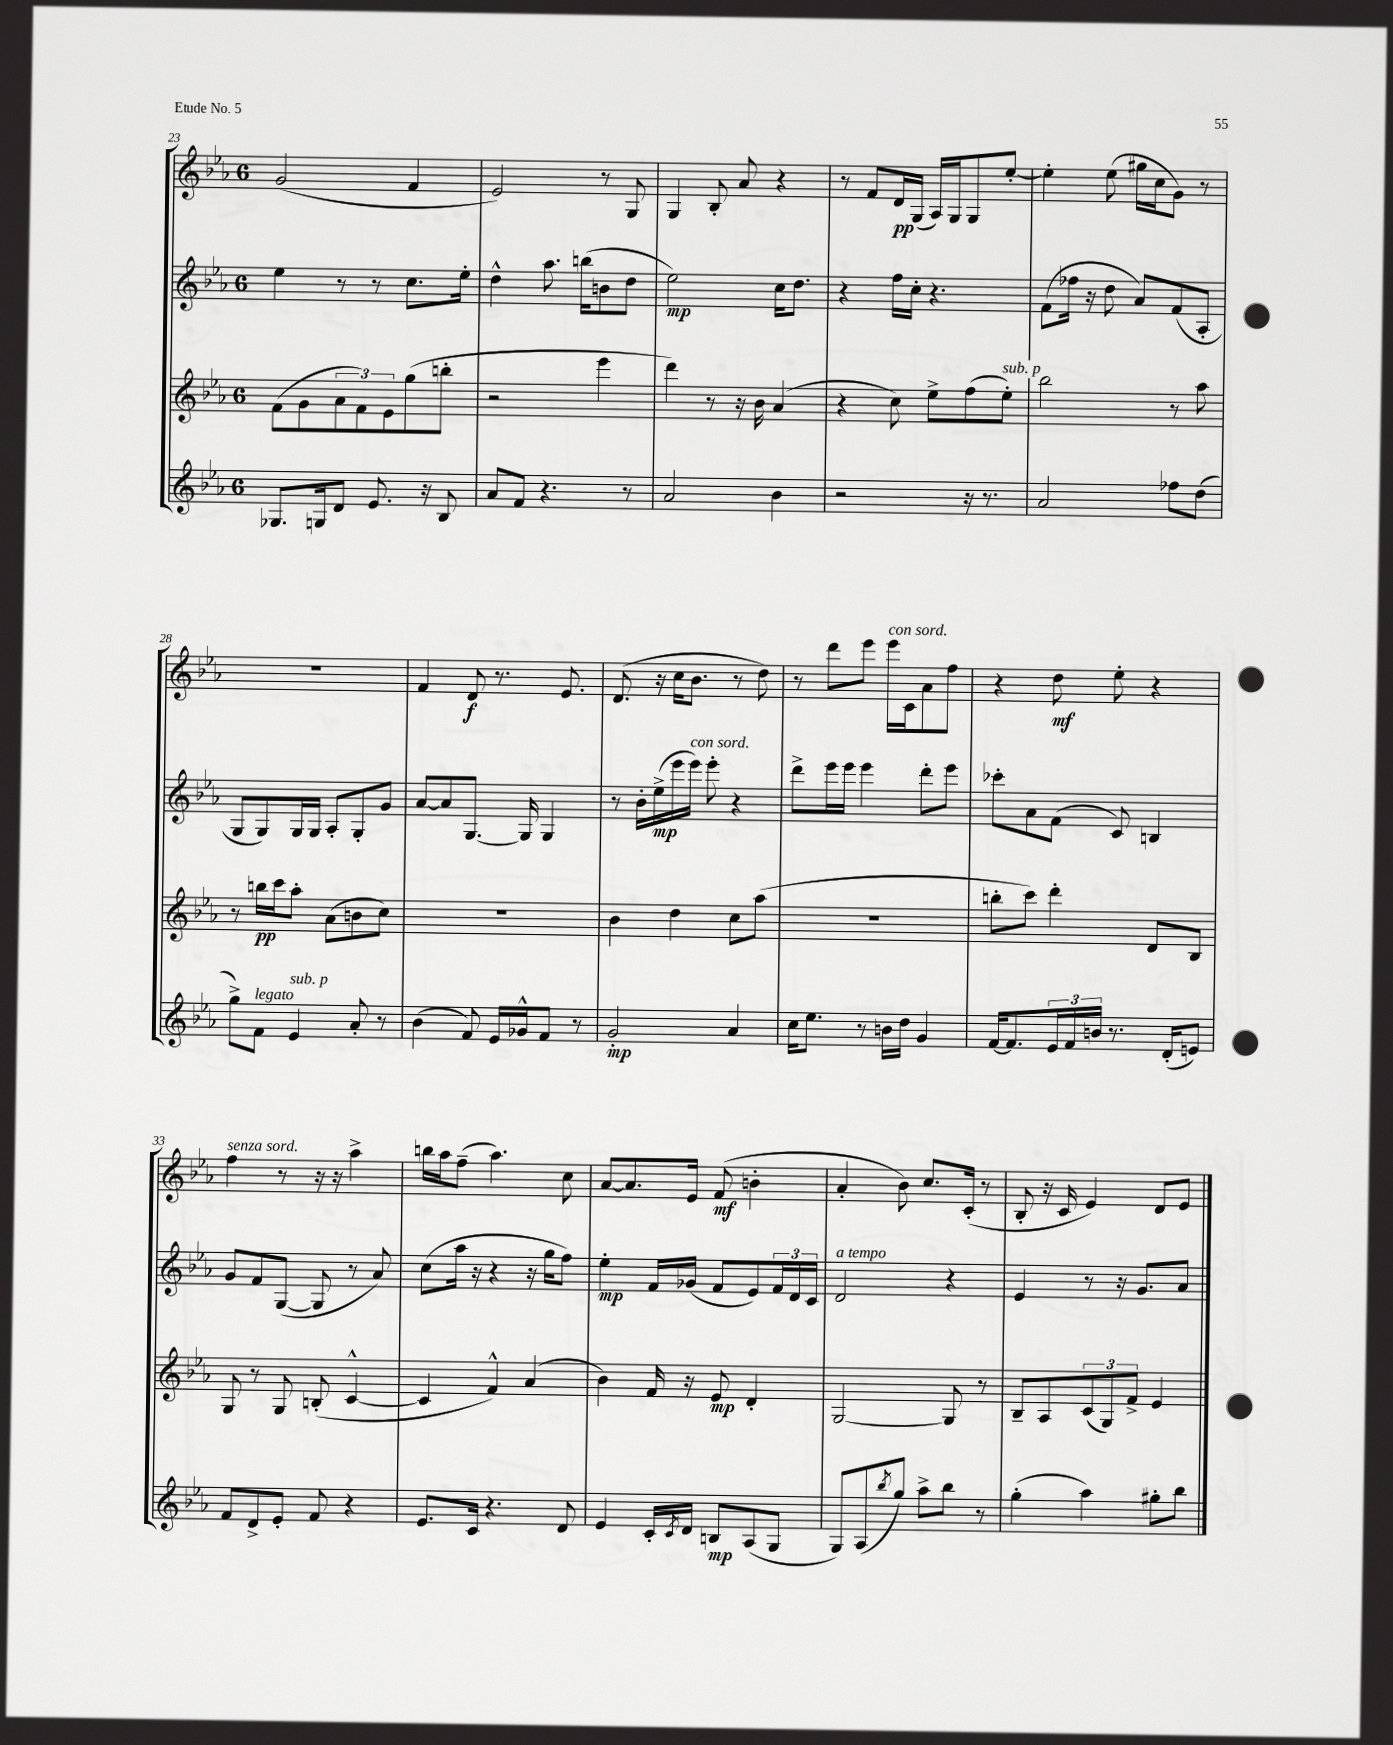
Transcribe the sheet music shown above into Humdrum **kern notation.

**kern	**kern	**kern	**kern
*staff4	*staff3	*staff2	*staff1
*clefG2	*clefG2	*clefG2	*clefG2
*k[b-e-a-]	*k[b-e-a-]	*k[b-e-a-]	*k[b-e-a-]
*M6/8	*M6/8	*M6/8	*M6/8
8.G-	(8f	4ee-	(2g
.	8g	.	.
16G	.	.	.
8d	12a-	8r	.
.	12f)	.	.
8.e-	.	8r	.
.	12e-	.	.
.	(8gg	8.cc	4f
16r	.	.	.
8B-	8bb'	.	.
.	.	16ee-'	.
=	=	=	=
8a-	2r	4dd^^	2e-)
8f	.	.	.
4.r	.	8.aa-	.
.	.	(16bb	.
.	4eee-	8b	8r
8r	.	8dd	8G
=	=	=	=
2a-	4ddd)	2ee-)	4G
.	8r	.	8B-'
.	16r	.	8a-
.	16b-	.	.
4b-	(4a-	16cc	4r
.	.	8.dd	.
=	=	=	=
2r	4r	4r	8r
.	.	.	8f
.	8cc)	16ff	16d
.	.	16cc'	(16G
.	8ee-^	4.r	16A-)
.	.	.	16G
16r	(8ff	.	8G
8.r	.	.	.
.	8ee-')	.	[8ee-'
=	=	=	=
2a-	2bb-	(8f	4ee-']
.	.	16ff-	.
.	.	16r	.
.	.	8dd	(8ee-
.	.	8a-)	16gg#
.	.	.	16cc
8ff-	8r	(8f	8g)
(8dd	8aa-	8A-'	8r
=	=	=	=
8gg^)	8r	8G	2.r
8f	16bb	8G)	.
.	16ccc	.	.
4e-	8aa-'	16G	.
.	.	16G	.
.	(8a-	8A-'	.
8a-'	8b	8G'	.
8r	8cc)	8g	.
=	=	=	=
(4b-	2.r	[8a-	4f
.	.	8a-]	.
8f)	.	[8.G	8d
16e-	.	.	8.r
16g-^^	.	16G]	.
8f	.	4G	.
.	.	.	8.e-
8r	.	.	.
=	=	=	=
2g'	4b-	8r	(8.d
.	.	16b-'	.
.	.	(16ee-^	16r
.	4dd	16eee-	16cc
.	.	16eee-)	8.b-
.	.	8eee-'	.
4a-	8cc	4r	8r
.	(8aa-	.	8dd)
=	=	=	=
16cc	2.r	8ddd^	8r
8.ee-	.	.	.
.	.	16eee-	8ddd
.	.	16eee-	.
8r	.	4eee-	8eee-
16b	.	.	16eee-
16dd	.	.	16c
4g	.	8ddd'	8a-
.	.	8eee-	8ff
=	=	=	=
[16f	8bb'	8ccc-'	4r
8.f]	.	.	.
.	8ccc)	8a-	.
24e-	4ddd'	(8f	8dd
24f	.	.	.
24b	.	.	.
8.r	.	8c)	8ee-'
.	8d	4B	4r
(16d'	.	.	.
8e)	8B-	.	.
=	=	=	=
8f	8G	8g	4ff
8d^	8r	8f	.
8e-'	8G	([8G	8r
8f	(8B'	8G]	16r
.	.	.	16r
4r	[4c^^	8r	4aa-^
.	.	8a-)	.
=	=	=	=
8.e-	4c]	(8cc	16bb
.	.	.	16aa-
.	.	16aa-	(8ff~
16c	.	16r	.
4.r	4f^^)	4r	4.aa-)
.	(4a-	16r	.
.	.	16gg	.
8d	.	8ff)	8cc
=	=	=	=
4e-	4b-)	4ee-'	[8a-
.	.	.	8.a-]
16c'	16f	16f	.
8qc	.	.	.
16d	16r	(16g-	16e-
8B	8e-	8f	(8f
(8A-	4d'	8e-)	4b'
8G	.	24f	.
.	.	24d	.
.	.	24c	.
=	=	=	=
8G)	[2G	2d	4a-'
(8A-	.	.	.
8qbb-	.	.	.
8gg)	.	.	8b-)
8aa-^	.	.	8.cc
8bb-	8G]	4r	.
.	.	.	(16c'
8r	8r	.	8r
=	=	=	=
(4gg'	8B-~	4e-	8B-'
.	8A-	.	16r
.	.	.	16c
4aa-)	(12c	8r	4e-)
.	12G)	.	.
.	.	16r	.
.	12f^	.	.
.	.	8.g	.
8gg#'	4e-	.	8d
8bb-	.	8a-	8e-
==	==	==	==
*-	*-	*-	*-
